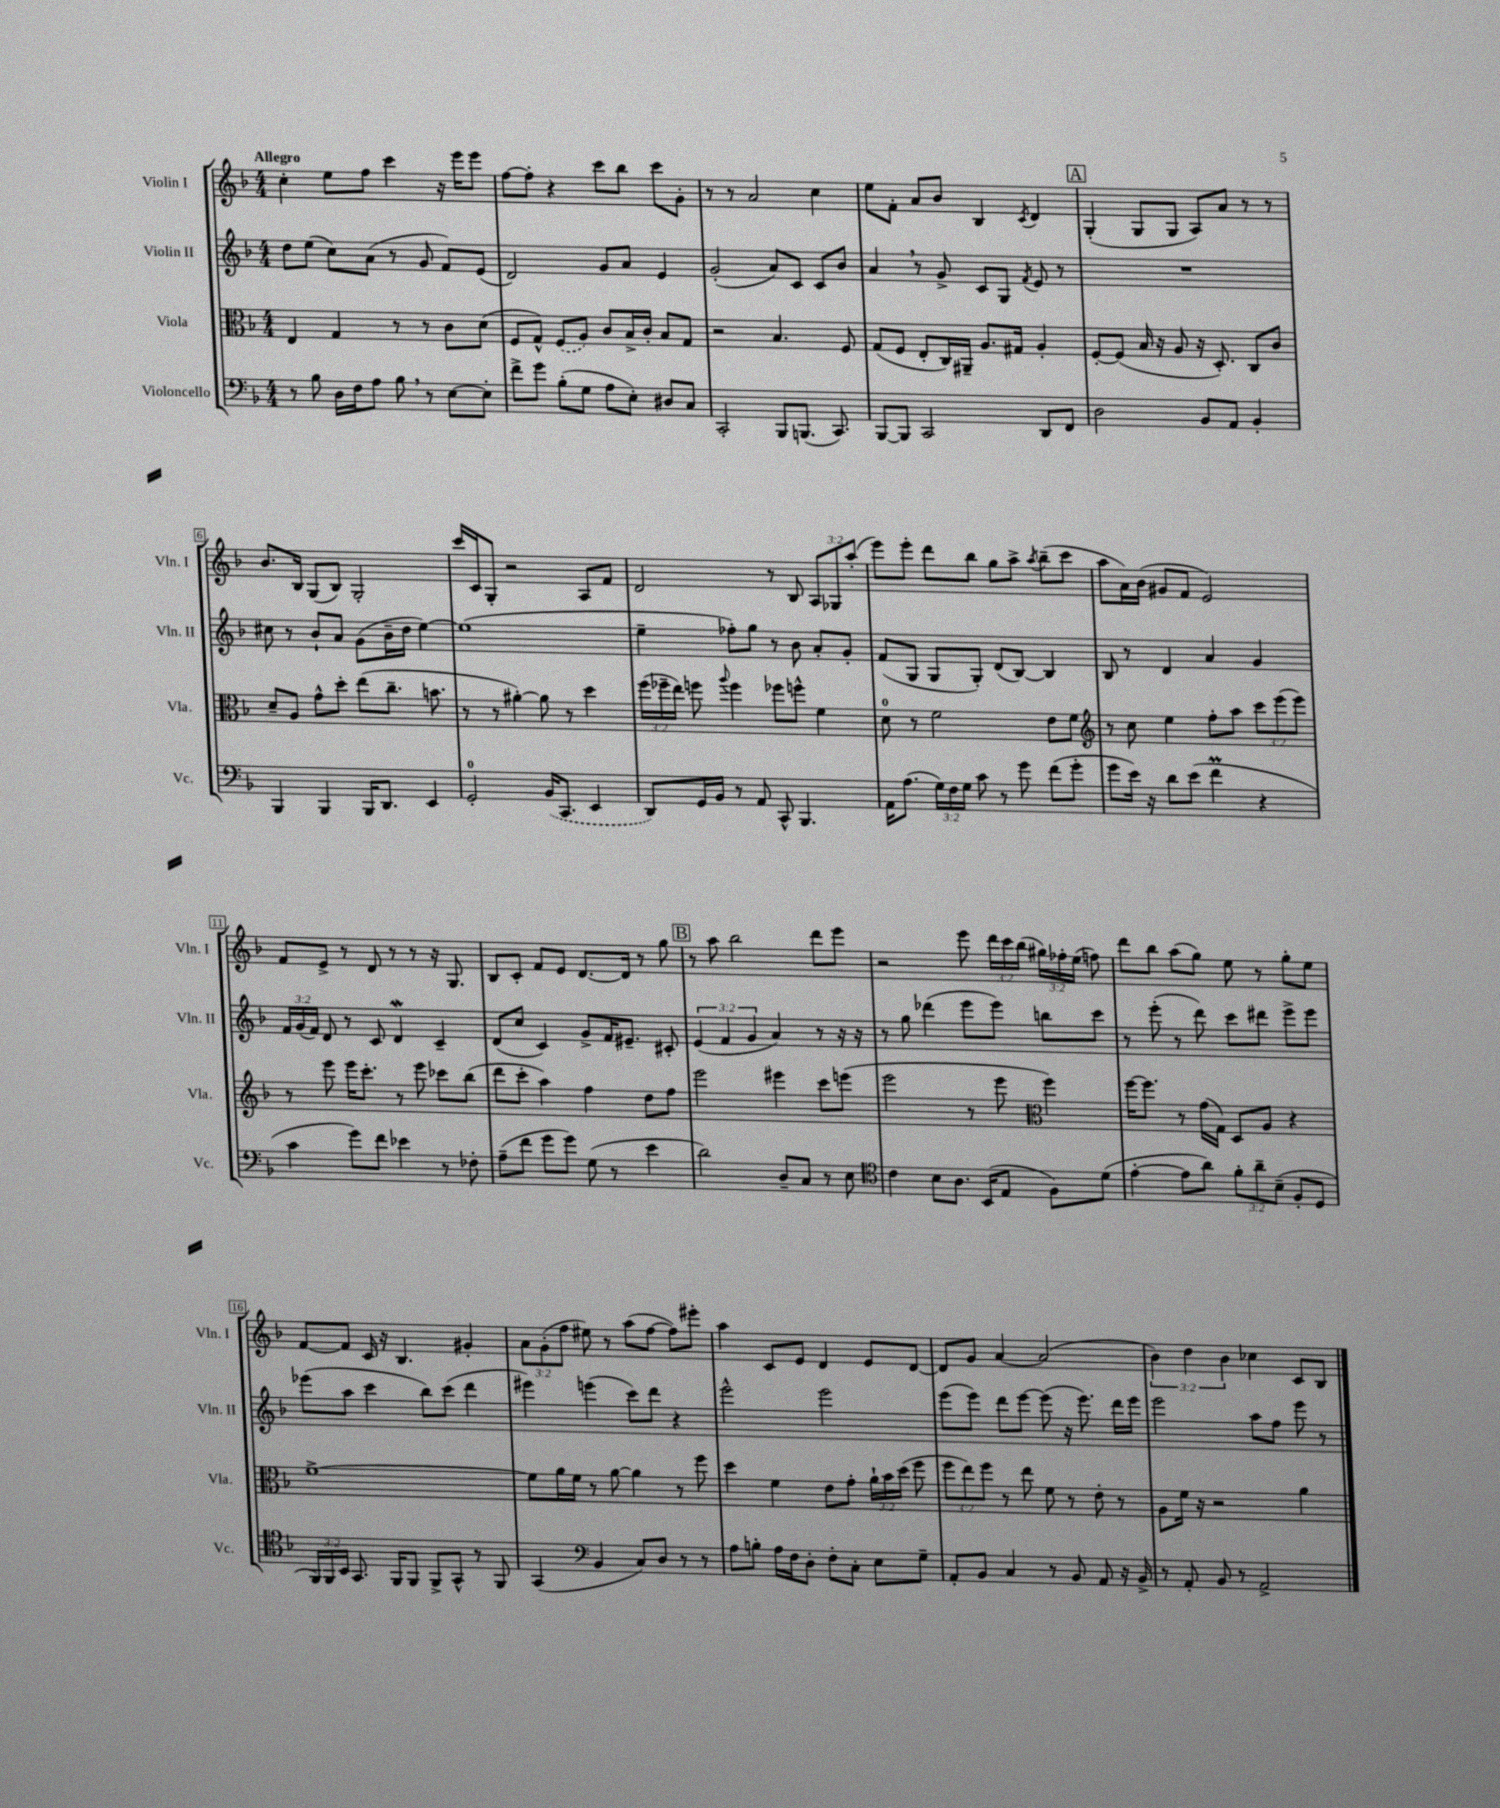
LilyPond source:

<<
\new StaffGroup <<
\new Staff = "s0" \with { instrumentName = "Violin I" shortInstrumentName = "Vln. I" } {
    \clef treble \key f \major \numericTimeSignature \time 4/4 \override Staff.TupletNumber.text = #tuplet-number::calc-fraction-text \tempo "Allegro"
    \autoBeamOff c''4-. e''8[ f''8] c'''4 r16 e'''16[ e'''8] |
    f''8[~ f''8]-. r4 c'''8[ bes''8] c'''8[ g'8]-. |
    r8 r8 a'2 c''4 |
    e''8[ f'8]-. a'8[ bes'8] bes4 \acciaccatura { c'8 } d'4 |
    \mark \markup { \box "A" } g4-.( g8[ g8] a8[) a'8] r8 r8 |
    bes'8.[ bes16] g8[( bes8]) g2-. |
    c'''16[ c'16 g8]-. r2 a8[ f'8] |
    d'2 r8 bes8 \tuplet 3/2 { a8[ ges8 a''8]-.( } |
    e'''8[) e'''8]-. d'''8[ bes''8] g''8[ a''8]-> \acciaccatura { a''8 } bes''8[--( c'''8] |
    a''8[ a'16) bes'16]( gis'8[ f'8] e'2) |
    f'8[ e'8]-> r8 d'8 r8 r8 r16 g8. |
    bes8[ c'8]-. f'8[ e'8] d'8.[~ d'16] r8 g''8 |
    \mark \markup { \box "B" } r8 a''8 bes''2 d'''8[ e'''8] |
    r2 e'''8 \tuplet 3/2 { d'''16[ c'''16 bes''16]( } \tuplet 3/2 { gis''16[) fes''16-. e''16]( } f''8) |
    d'''8[ bes''8] a''8[( g''8]) e''8 r8 g''8[-. e''8] |
    f'8[~ f'8] c'16 r16 bes4. gis'4-. |
    \tuplet 3/2 { a'8[ g'8-.( f''8] } eis''8) r8 a''8[( f''8]~ f''8[) eis'''8]-. |
    a''4 c'8[ e'8] d'4 e'8[ d'8]~ |
    d'8[ g'8] a'4~ a'2( |
    \tuplet 3/2 { bes'4) d''4 bes'4 } ces''4 c'8[ bes8] \bar "|." |
}
\new Staff = "s1" \with { instrumentName = "Violin II" shortInstrumentName = "Vln. II" } {
    \clef treble \key f \major \numericTimeSignature \time 4/4 \override Staff.TupletNumber.text = #tuplet-number::calc-fraction-text
    \autoBeamOff d''8[ e''8]( c''8[) a'8]( r8 g'8 f'8[) e'8]( |
    d'2) g'8[ a'8] e'4 |
    g'2-.( a'8[) c'8] c'8[ bes'8] |
    a'4 \breathe r8 g'8-> c'8[ g8] \acciaccatura { f'8 } e'8 r8 |
    \mark \markup { \box "A" } R1 |
    cis''8 r8 bes'8[-! a'8] g'8[( bes'16-- d''16] e''4~) |
    e''1( |
    e''4-- fes''8[-.) g''8] r8 bes'8 a'8[-. g'8]-. |
    f'8[( g8] g8[ g8]-.) d'8[( bes8]~) bes4 |
    bes8 r8 d'4 a'4 g'4 |
    \tuplet 3/2 { f'16[ g'16( f'16]) } d'8 r8 c'8 d'4\mordent c'4-- |
    d'8[( c''8] c'4) g'8[-> f'16 eis'8.]-- cis'8-. |
    \mark \markup { \box "B" } \tuplet 3/2 { e'4( f'4 g'4 } a'4) r8 r16 r16 |
    r8 g''8 des'''4( e'''8[ e'''8]) b''8[ c'''8] |
    r8 e'''8-.( r8 d'''8) c'''8[ dis'''8] e'''8[-> e'''8] |
    ees'''8[( a''8] c'''4 bes''8[) c'''8]( d'''4 |
    eis'''4) e'''4( c'''8[) d'''8] r4 |
    e'''2-^ e'''2 |
    e'''8[( e'''8]) d'''8[ e'''8]~ e'''8( r16 e'''8.) d'''16[ e'''16] |
    e'''2 a''8[ f''8] e'''8 r8 \bar "|." |
}
\new Staff = "s2" \with { instrumentName = "Viola" shortInstrumentName = "Vla." } {
    \clef alto \key f \major \numericTimeSignature \time 4/4 \override Staff.TupletNumber.text = #tuplet-number::calc-fraction-text
    \autoBeamOff e4 g4 r8 r8 c'8[ d'8]( |
    f8[ g8]-^) \once \slurDashed f8[( a8]) c'8[ bes16-> c'16]-. bes8[ g8] |
    r2 bes4. f8 |
    g8[( f8] e8[-. c16) ais,16]-- a8.[ gis16] a4-. |
    \mark \markup { \box "A" } f8[~-. f8]( bes16 r16 a8 r16 d8.-.) c8[ c'8] |
    d'8[-- a8] g'8[-^ d''8]-. e''8[( c''8.]-- b'8. |
    r8 r8 ais'4~-.) ais'8 r8 d''4 |
    \tuplet 3/2 { f''16[( fes''16-- e''16]) } f''8 \appoggiatura { a''8 } f''4 fes''8[ f''8]-^ f'4 |
    d'8-0 r8 f'2 e'8[ f'8] |
    \clef treble r8 c''8 e''4 f''8[-. a''8] \tuplet 3/2 { c'''8[ e'''8( e'''8]) } |
    r8 e'''8 e'''16[ c'''8.]-. r8 e'''8 ces'''8[ bes''8]( |
    d'''8[ c'''8]-. a''4) f''4 d''8[ f''8] |
    \mark \markup { \box "B" } e'''2 eis'''4 c'''8[ e'''8]( |
    e'''2 r8 e'''8 \clef alto f''4) |
    f''16[~ f''8.] r8 g'16[( g16]) d8[ a8] r4 |
    f'1~-> |
    f'8[ a'16 f'16] r8 a'8~ a'4 r8 f''8 |
    d''4 f'4 e'8[ g'8]-. \tuplet 3/2 { a'16[-! bes'16 d''16]( } f''8 |
    \tuplet 3/2 { f''8[ e''8) f''8] } r8 e''8 f'8 r8 e'8-. r8 |
    a8[ f'16] r16 r2 a'4 \bar "|." |
}
\new Staff = "s3" \with { instrumentName = "Violoncello" shortInstrumentName = "Vc." } {
    \clef bass \key f \major \numericTimeSignature \time 4/4 \override Staff.TupletNumber.text = #tuplet-number::calc-fraction-text
    \autoBeamOff r8 bes8 d16[ f16 a8] bes8 \breathe r8 e8[~ e8]-. |
    f'8[-> g'8] bes8[-.( g8] a8[ e8]-.) dis8[ c8] |
    c,2-. bes,,8[ b,,8.]( c,8.) |
    bes,,8[~ bes,,8] c,2 d,8[ f,8] |
    \mark \markup { \box "A" } d2 bes,8[ a,8] bes,4-. |
    bes,,4 bes,,4 bes,,16[ d,8.] e,4 |
    g,2-0-. \once \slurDashed bes,16[( c,8.] e,4 |
    d,8[) g,16 bes,16] r8 a,8 c,8-^ bes,,4. |
    a,16[ a8.]( \tuplet 3/2 { g16[) f16 g16] } c'8 r8 g'8 f'8[( g'8]-. |
    g'8[ e'16]) r16 d'8[ e'8]( f'4\prall r4 |
    c'4 g'8[) f'8] ees'4 r8 fes8-. |
    a8[--( f'8] g'8[ g'8]) g8( r8 e'4 |
    \mark \markup { \box "B" } d'2) d8[-- c8] r8 e8 |
    \clef tenor c'4 bes8[ a8.] bes,16[( e8] f8[) d'8]( |
    e'4~-. e'8[ a'8]) \tuplet 3/2 { f'8[-. a'8-- bes8]--( } f8[-. d8] |
    \tuplet 3/2 { f,16[) f,16 bes,16] } g,8. f,16[ f,8] f,8[-> g,8]-^ r8 f,8 |
    g,4( \clef bass bes,4 c8[) d8] r8 r8 |
    a8[ b8]-. a16[ f16 d8]-. f8[-. c8]-. e8[ g8]-- |
    a,8[-. bes,8] c4 r8 bes,8 a,8 r16 bes,16-> |
    r8 a,8-. bes,8 r8 a,2-> \bar "|." |
}
>>
>>
\layout { \context { \Score \override BarNumber.stencil = #(make-stencil-boxer 0.1 0.3 ly:text-interface::print) } }
